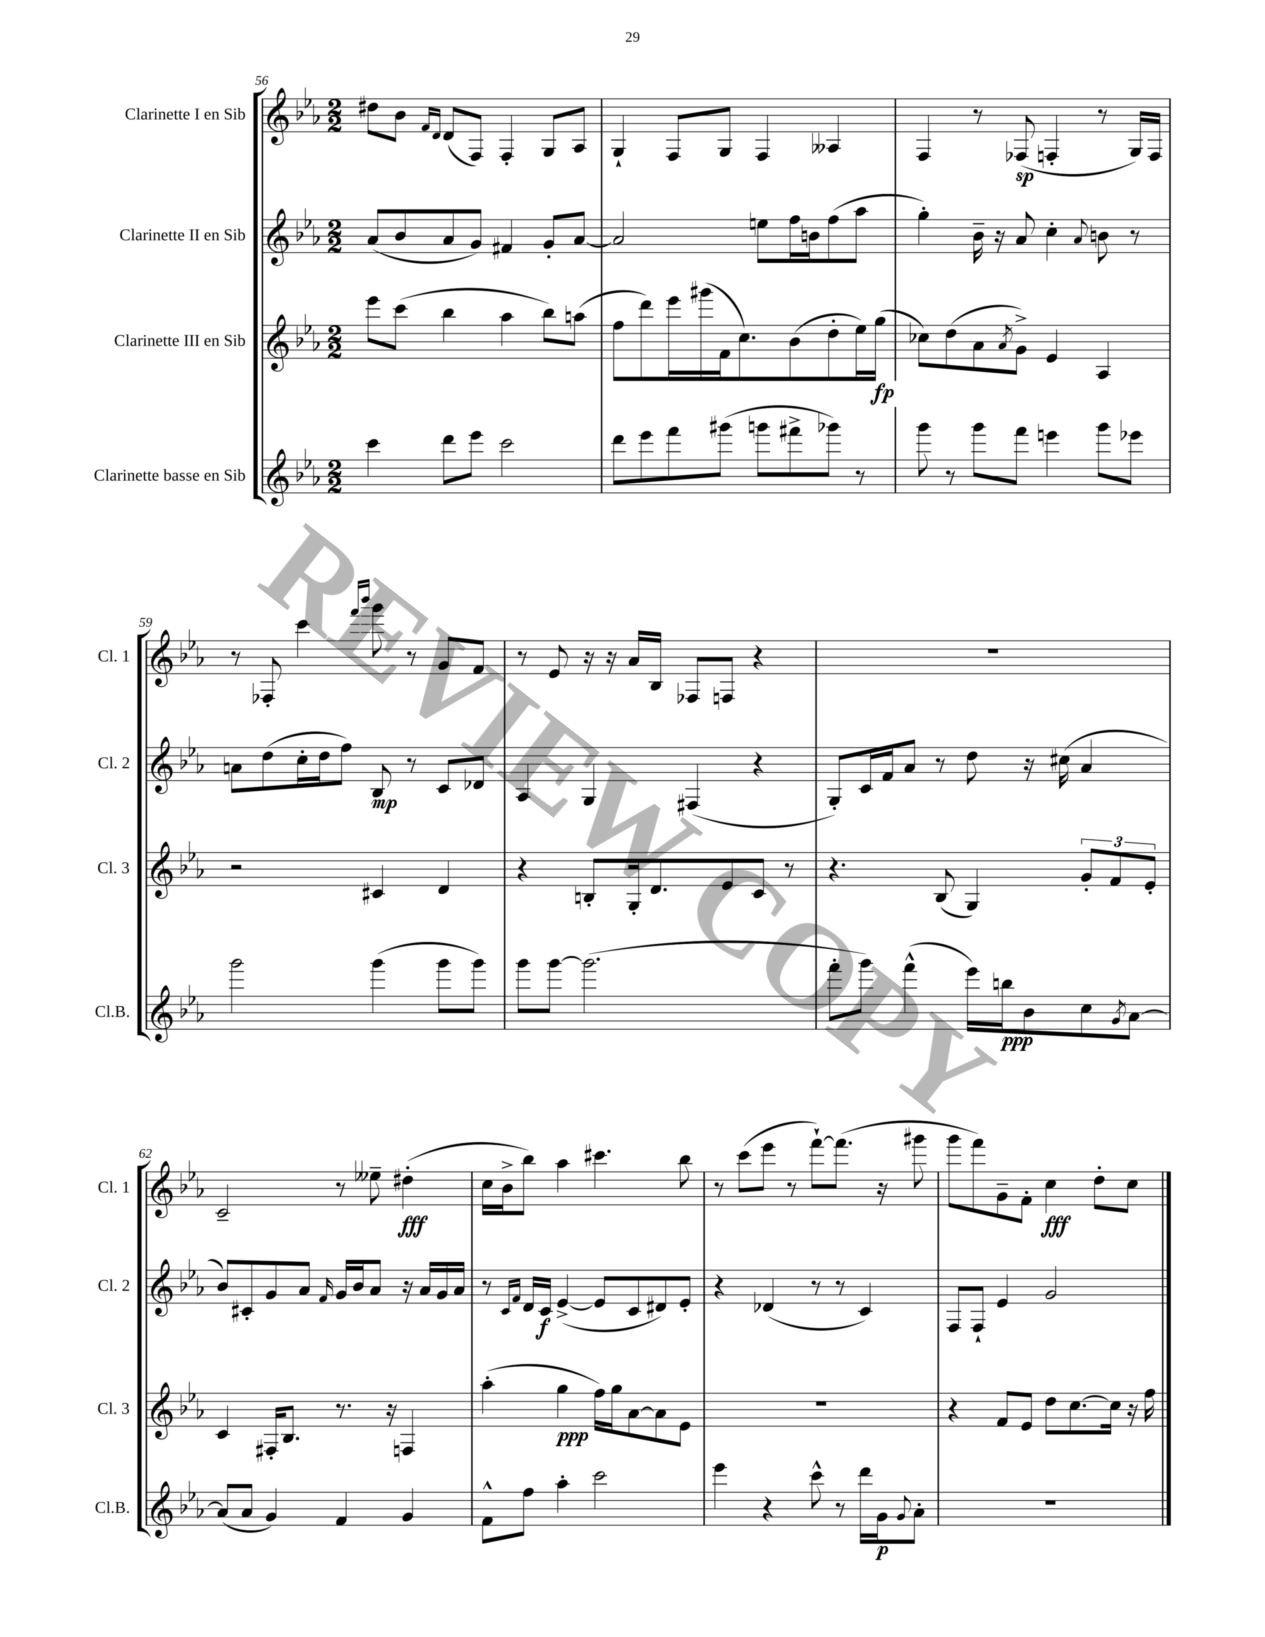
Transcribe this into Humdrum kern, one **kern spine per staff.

**kern	**kern	**kern	**kern
*staff4	*staff3	*staff2	*staff1
*clefG2	*clefG2	*clefG2	*clefG2
*k[b-e-a-]	*k[b-e-a-]	*k[b-e-a-]	*k[b-e-a-]
*M2/2	*M2/2	*M2/2	*M2/2
4ccc	8eee-	(8a-	8dd#
.	(8ccc	8b-	8b-
.	.	.	16qqf
.	.	.	16qqd
8ddd	4bb-	8a-	(8d
8eee-	.	8g)	8F)
2ccc	4aa-	4f#	4F'
.	8bb-)	8g'	8G
.	(8aa	[8a-	8A-
=	=	=	=
8ddd	8ff	2a-]	4G`
8eee-	8ddd)	.	.
8fff	16eee-	.	8F
.	(16ggg#	.	.
(8ggg#	16f	.	8G
.	8.cc)	.	.
8ggg	.	8ee	4F
8fff#^	(8b-	16ff	.
.	.	16b	.
8ggg-)	8dd'	(8ff	4A--
8r	16ee-)	8aa-	.
.	(16gg	.	.
=	=	=	=
8ggg	8cc-)	4gg')	4F
8r	(8dd	.	.
8ggg	8a-	16b-~	8r
.	.	16r	.
.	8qa-	.	.
8fff	8g^)	8a-	(8F-
4eee	4e-	4cc'	4F'
.	.	8qqa-	.
8ggg	4A-	8b	8r
8eee-	.	8r	16G)
.	.	.	16F
=	=	=	=
2ggg	2r	8a	8r
.	.	(8dd	8F-'
.	.	16cc'	4ccc
.	.	16dd	.
.	.	8ff)	.
.	.	.	16qqfff
.	.	.	16qqbbb-
(4ggg	4c#	8B-	8ggg
.	.	8r	8r
8ggg	4d	8c	8g
8ggg)	.	8d-	8f
=	=	=	=
8ggg	4r	4A-	8r
[8ggg	.	.	8e-
(2.ggg]	8B'	4G	16r
.	.	.	16r
.	16G'	.	16a-
.	8.d	.	16B-
.	.	(4F#	8F-
.	8e-	.	8F
.	8c	4r	4r
.	8r	.	.
=	=	=	=
8fff'	4.r	8G')	1r
8ggg)	.	16c	.
.	.	16f	.
(4fff^^	.	8a-	.
.	(8B-	8r	.
16eee-)	4G)	8dd	.
16bb	.	.	.
8b-	.	16r	.
.	.	(16cc#	.
8cc	12g'	4a-	.
.	12f	.	.
8qg	.	.	.
[8a-	.	.	.
.	12e-'	.	.
=	=	=	=
(8a-]	4c	8b-)	2c~
8a-	.	8c#'	.
4g)	16F#'	8g	.
.	8.B-	.	.
.	.	8a-	.
.	.	16qqf	.
4f	8.r	16g	8r
.	.	16b-	.
.	.	8a-	8ee--~
.	16r	.	.
4g	4F	16r	(4dd#'
.	.	16a-	.
.	.	16g	.
.	.	16a-	.
=	=	=	=
8f^^	(4aa-'	8r	16cc
.	.	.	16b-^
.	.	16qqc	.
.	.	16qqf	.
8ff	.	16d	8bb-)
.	.	16c	.
4aa-'	4gg	([4e-^	4aa-
2ccc	16ff)	8e-]	4.ccc#
.	16gg	.	.
.	[8a-	8c	.
.	8a-]	8d#)	.
.	8e-	8e-'	8bb-
=	=	=	=
4eee-	1r	4r	8r
.	.	.	(8ccc
4r	.	(4d-	8eee-
.	.	.	8r
8ccc^^	.	8r	[8fff`)
8r	.	8r	(8.fff]
16ddd	.	4c)	.
16g	.	.	16r
8qqg	.	.	.
8a-'	.	.	8ggg#
=	=	=	=
1r	4r	8F	8ggg
.	.	8F`	8fff)
.	8f	4e-	8g~
.	8e-	.	8f'
.	8dd	2g	4cc
.	[8.cc	.	.
.	.	.	8dd'
.	16cc]	.	.
.	16r	.	8cc
.	16ff	.	.
==	==	==	==
*-	*-	*-	*-
